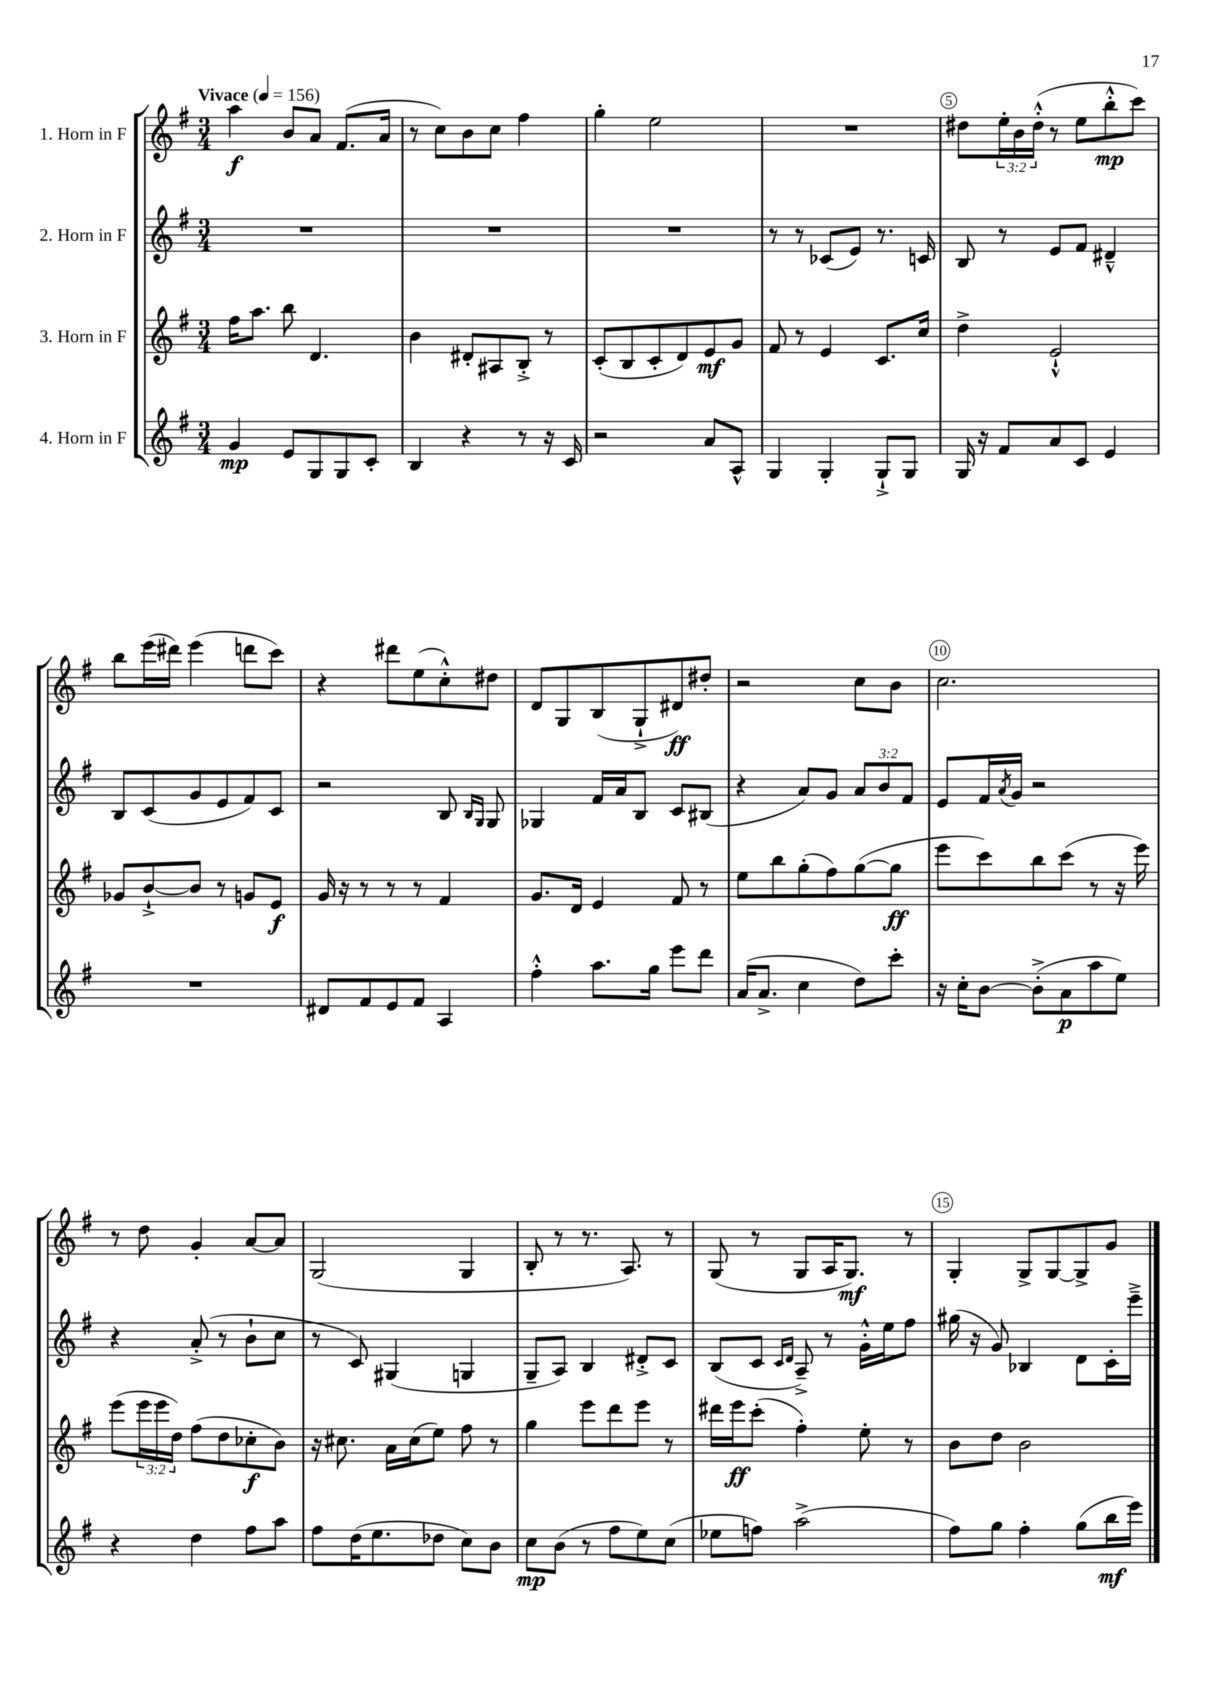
<<
\new StaffGroup <<
\new Staff = "s0" \with { instrumentName = "1. Horn in F" } {
    \clef treble \key g \major \numericTimeSignature \time 3/4 \override Staff.TupletNumber.text = #tuplet-number::calc-fraction-text \tempo "Vivace" 4 = 156
    a''4\f b'8 a'8 fis'8.( a'16 |
    r8 c''8) b'8 c''8 fis''4 |
    g''4-. e''2 |
    R2. |
    dis''8 \tuplet 3/2 { e''16-. b'16 dis''16-.-^( } r8 e''8 b''8-.-^\mp c'''8) |
    b''8 e'''16( dis'''16) e'''4( d'''8 c'''8) |
    r4 dis'''8 e''8( c''8-.-^) dis''8 |
    d'8 g8 b8( g8-!-> dis'8\ff) dis''8-. |
    r2 c''8 b'8 |
    c''2. |
    r8 d''8 g'4-. a'8~ a'8 |
    g2( g4 |
    b8-. r8 r8. a8.) r8 |
    g8( r8 g8 a16 g8.\mf) r8 |
    g4-. g8-> g8~ g8-> g'8 \bar "|." |
}
\new Staff = "s1" \with { instrumentName = "2. Horn in F" } {
    \clef treble \key g \major \numericTimeSignature \time 3/4 \override Staff.TupletNumber.text = #tuplet-number::calc-fraction-text
    R2. |
    R2. |
    R2. |
    r8 r8 ces'8( e'8) r8. c'16 |
    b8 r8 e'8 fis'8 dis'4---^ |
    b8 c'8( g'8 e'8 fis'8) c'8 |
    r2 b8 \grace { b16 g16 } g8 |
    ges4 fis'16 a'16 b8 c'8 bis8( |
    r4 a'8) g'8 \tuplet 3/2 { a'8 b'8 fis'8 } |
    e'8 fis'16 \acciaccatura { a'8 } g'16 r2 |
    r4 a'8-.->( r8 b'8-! c''8 |
    r8 c'8) gis4( g4 |
    g8-- a8) b4 dis'8-.-> c'8 |
    b8( c'8 \grace { c'16 d'16 } a8--->) r8 g'16-.-^ e''16 fis''8 |
    gis''16( r16 g'8) bes4 d'8 c'16-. e'''16---> \bar "|." |
}
\new Staff = "s2" \with { instrumentName = "3. Horn in F" } {
    \clef treble \key g \major \numericTimeSignature \time 3/4 \override Staff.TupletNumber.text = #tuplet-number::calc-fraction-text
    fis''16 a''8. b''8 d'4. |
    b'4 dis'8-. ais8 b8-.-> r8 |
    c'8-.( b8 c'8-. d'8) e'8\mf g'8 |
    fis'8 r8 e'4 c'8. c''16 |
    d''4-> e'2-!-^ |
    ges'8 b'8~-!-> b'8 r8 g'8 e'8\f |
    g'16 r16 r8 r8 r8 fis'4 |
    g'8. d'16 e'4 fis'8 r8 |
    e''8 b''8 g''8-.( fis''8) g''8~( g''8\ff |
    e'''8 c'''8) b''8 c'''8( r8 r16 e'''16) |
    e'''8( \tuplet 3/2 { e'''16 e'''16 d''16) } fis''8( d''8 ces''8-.\f b'8) |
    r16 cis''8. a'16 cis''16( e''8) fis''8 r8 |
    g''4 e'''8 d'''8 e'''8 r8 |
    dis'''16 e'''16\ff c'''8-.( fis''4-.) e''8-. r8 |
    b'8 d''8 b'2 \bar "|." |
}
\new Staff = "s3" \with { instrumentName = "4. Horn in F" } {
    \clef treble \key g \major \numericTimeSignature \time 3/4
    g'4\mp e'8 g8 g8 c'8-. |
    b4 r4 r8 r16 c'16 |
    r2 a'8 a8-^ |
    g4 g4-. g8-!-> g8 |
    g16 r16 fis'8 a'8 c'8 e'4 |
    R2. |
    dis'8 fis'8 e'8 fis'8 a4 |
    fis''4-.-^ a''8. g''16 e'''8 d'''8 |
    a'16( a'8.-> c''4 d''8) c'''8-. |
    r16 c''16-. b'8~ b'8-.->( a'8\p a''8 e''8) |
    r4 d''4 fis''8 a''8 |
    fis''8 d''16( e''8. des''8 c''8) b'8 |
    c''8\mp b'8( r8 fis''8 e''8) c''8( |
    ees''8 f''8) a''2->( |
    fis''8) g''8 fis''4-. g''8( b''16\mf e'''16) \bar "|." |
}
>>
>>
\layout { \context { \Score \override BarNumber.break-visibility = ##(#f #t #t) barNumberVisibility = #(every-nth-bar-number-visible 5) \override BarNumber.stencil = #(make-stencil-circler 0.1 0.3 ly:text-interface::print) } }
